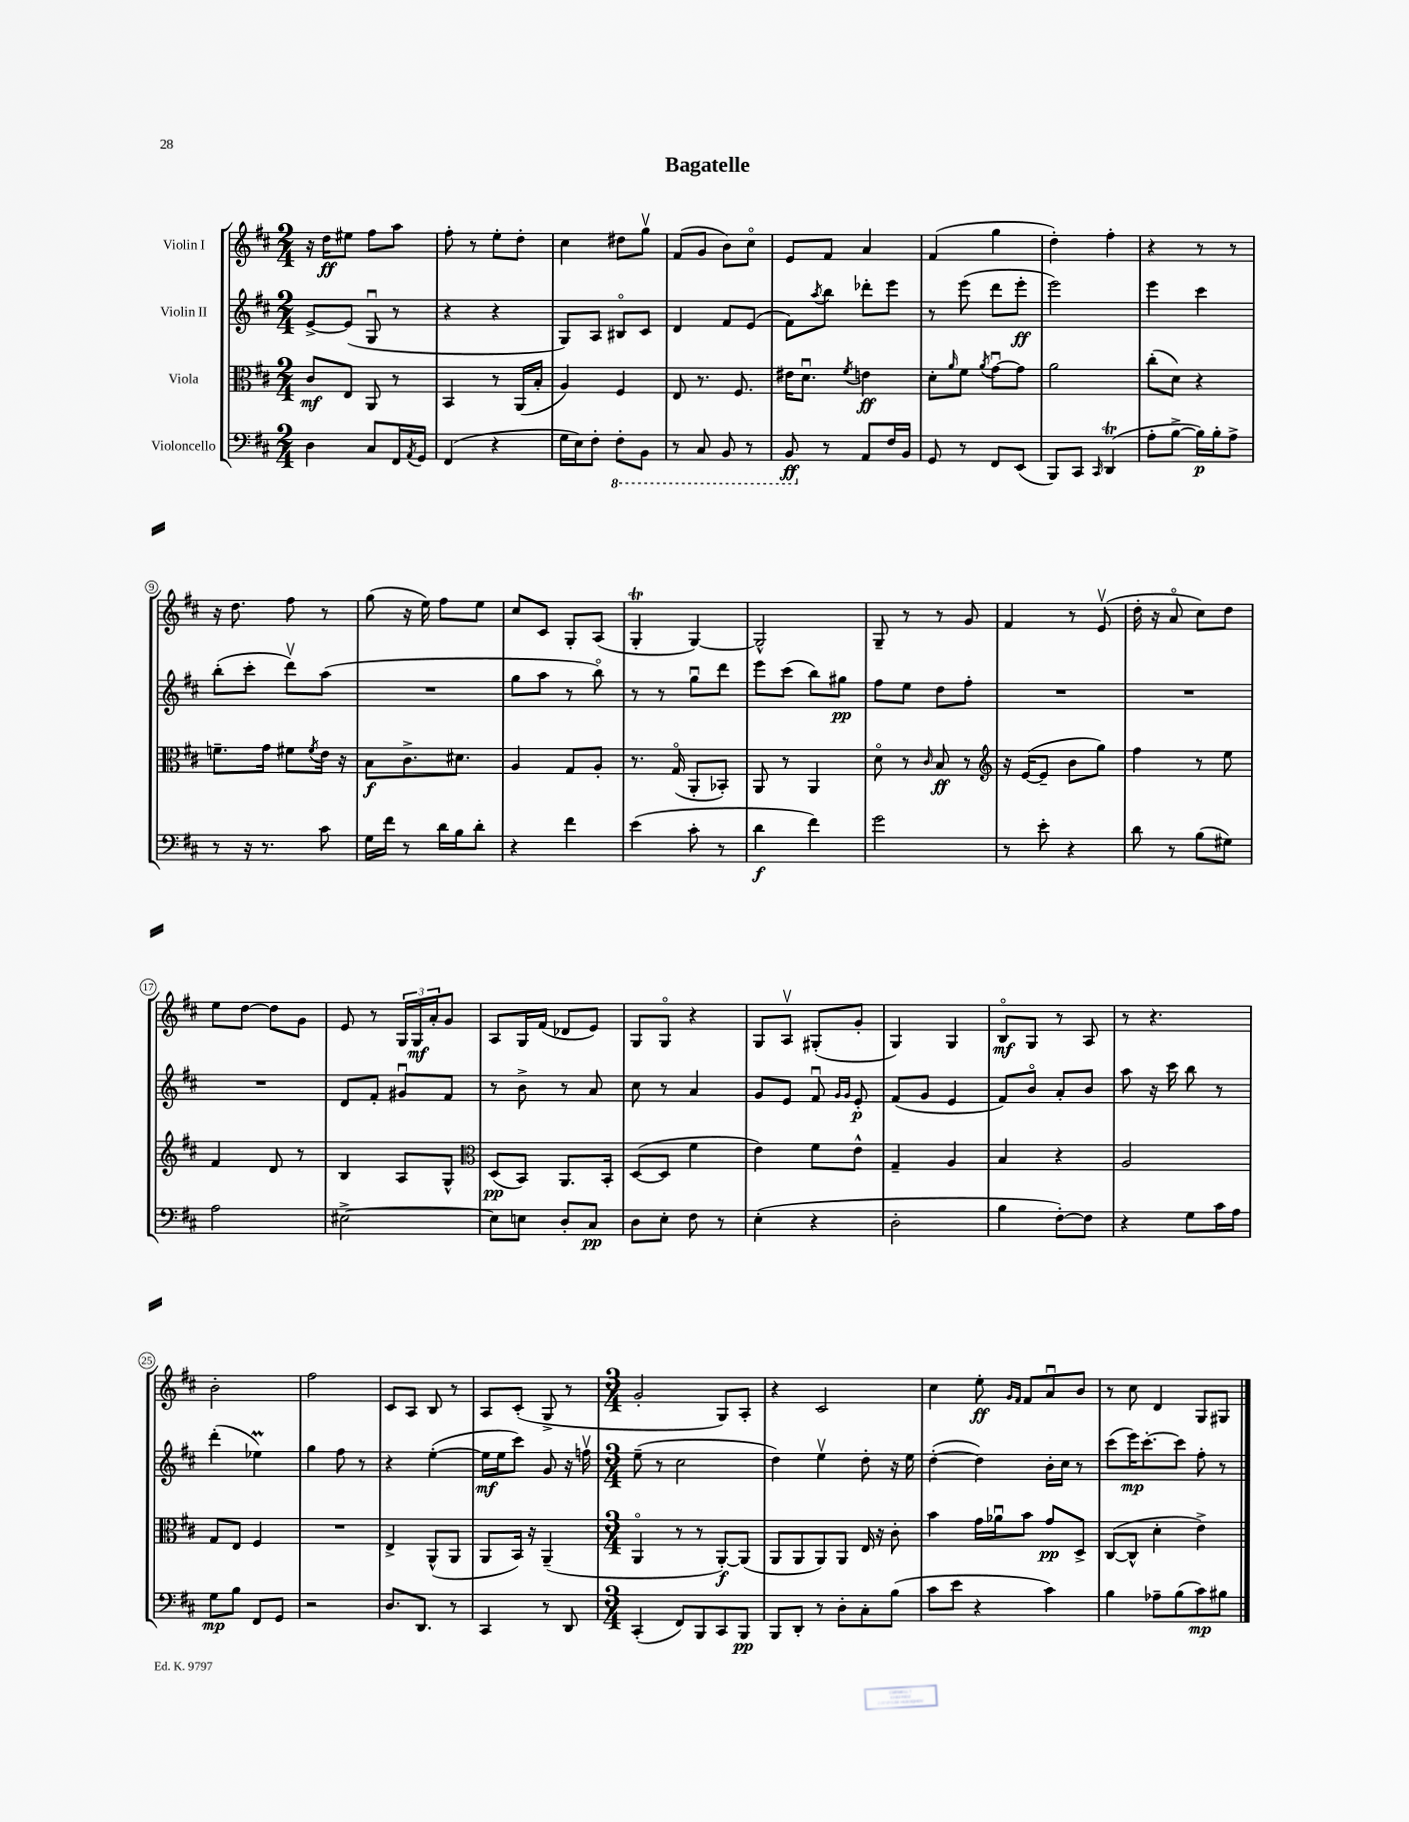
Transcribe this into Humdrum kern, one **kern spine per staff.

**kern	**dynam	**kern	**dynam	**kern	**dynam	**kern	**dynam
*part4	*part4	*part3	*part3	*part2	*part2	*part1	*part1
*staff4	*staff4	*staff3	*staff3	*staff2	*staff2	*staff1	*staff1
*I"Violoncello	*	*I"Viola	*	*I"Violin II	*	*I"Violin I	*
*clefF4	*	*clefC3	*	*clefG2	*	*clefG2	*
*k[f#c#]	*	*k[f#c#]	*	*k[f#c#]	*	*k[f#c#]	*
*M2/4	*	*M2/4	*	*M2/4	*	*M2/4	*
=1	=1	=1	=1	=1	=1	=1	=1
4D\	.	8c#/L	mf	[8e^/L	.	16r	.
.	.	.	.	.	.	16dd\KL	ff
.	.	8E/J	.	(8e/J]	.	8ee#X\J	.
8C#/L	.	8AA/	.	8Gu/	.	8ff#\L	.
16FF#/L	.	8r	.	8r	.	8aa\J	.
8qAA/	.	.	.	.	.	.	.
16GG/JJ	.	.	.	.	.	.	.
=2	=2	=2	=2	=2	=2	=2	=2
(4FF#/	.	4BB/	.	4r	.	8ff#'\	.
.	.	.	.	.	.	8r	.
4r	.	8r	.	4r	.	8ee'\L	.
.	.	(16AA/LL	.	.	.	8dd'\J	.
.	.	16B'/JJ	.	.	.	.	.
=3	=3	=3	=3	=3	=3	=3	=3
16G\LL	.	4A/)	.	8G/L)	.	4cc#\	.
16E\J)	.	.	.	.	.	.	.
8F#'\J	.	.	.	8A/J	.	.	.
*8ba	*	*	*	*	*	*	*
8FF#'\L	.	4F#/	.	8B#X/L	.	8dd#X\L	.
8BBB\J	.	.	.	8c#/J	.	8ggv\J	.
=4	=4	=4	=4	=4	=4	=4	=4
8r	.	8E/	.	4d/	.	(8f#/L	.
8CC#/	.	8.r	.	.	.	8g/J	.
8BBB/	.	.	.	8f#/L	.	8b\L)	.
.	.	8.F#/	.	.	.	.	.
8r	.	.	.	(8e/J	.	8cc#\J	.
=5	=5	=5	=5	=5	=5	=5	=5
8BBB/	ff	16e#X\KL	.	8f#\L)	.	8e/L	.
.	.	8.du\J	.	.	.	.	.
.	.	.	.	8qaa/	.	.	.
*X8ba	*	*	*	*	*	*	*
8r	.	.	.	8bb\J	.	8f#/J	.
.	.	8qf#/	.	.	.	.	.
8AA/L	.	4en\	ff	8ddd-X'\L	.	4a/	.
16F#/L	.	.	.	8eee\J	.	.	.
16BB/JJ	.	.	.	.	.	.	.
=6	=6	=6	=6	=6	=6	=6	=6
8GG/	.	8d'\L	.	8r	.	(4f#/	.
.	.	16qqa/	.	.	.	.	.
8r	.	8f#\J	.	(8eee\	.	.	.
.	.	8qa/	.	.	.	.	.
8FF#/L	.	[8gu\L	.	8ddd\L	.	4gg\	.
(8EE/J	.	8g\J]	.	8eee'\J	ff	.	.
=7	=7	=7	=7	=7	=7	=7	=7
8BBB/L)	.	2a\	.	2eee\)	.	4dd'\)	.
8CC#/J	.	.	.	.	.	.	.
16qqCC#/	.	.	.	.	.	.	.
(4DDT/	.	.	.	.	.	4ff#'\	.
=8	=8	=8	=8	=8	=8	=8	=8
8A'\L	.	(8cc#'\L	.	4eee\	.	4r	.
[8B^\J	.	8d\J)	.	.	.	.	.
16B\LL])	p	4r	.	4ccc#\	.	8r	.
16B'\J	.	.	.	.	.	.	.
8A^\J	.	.	.	.	.	8r	.
!!LO:LB:g=z
=9	=9	=9	=9	=9	=9	=9	=9
8r	.	8.fn~\L	.	(8bb'\L	.	16r	.
.	.	.	.	.	.	8.dd\	.
16r	.	.	.	8ccc#'\J	.	.	.
8.r	.	16g\Jk	.	.	.	.	.
.	.	8f#X\L	.	8dddv\L)	.	8ff#\	.
.	.	8qf#/	.	.	.	.	.
8c#\	.	16e\Jk	.	(8aa\J	.	8r	.
.	.	16r	.	.	.	.	.
=10	=10	=10	=10	=10	=10	=10	=10
16G\LL	.	8B\L	f	2r	.	(8gg\	.
16f#\JJ	.	.	.	.	.	.	.
8r	.	8.c#^\	.	.	.	16r	.
.	.	.	.	.	.	16ee\)	.
16d\LL	.	.	.	.	.	8ff#\L	.
16B\J	.	8.d#X\J	.	.	.	.	.
8d'\J	.	.	.	.	.	8ee\J	.
=11	=11	=11	=11	=11	=11	=11	=11
4r	.	4A/	.	8gg\L	.	8cc#/L	.
.	.	.	.	8aa\J	.	8c#/J	.
4f#\	.	8G/L	.	8r	.	8G'/L	.
.	.	8A'/J	.	8bb\)	.	(8A/J	.
=12	=12	=12	=12	=12	=12	=12	=12
(4e\	.	8.r	.	8r	.	4GT'/	.
.	.	.	.	8r	.	.	.
.	.	(16G/	.	.	.	.	.
8c#'\	.	8AA'/L	.	8ggu\L	.	[4G/)	.
8r	.	8BB-X'/J)	.	8ddd\J	.	.	.
=13	=13	=13	=13	=13	=13	=13	=13
4d\	f	8AA/	.	8eee\L	.	2G^^/]	.
.	.	8r	.	(8ccc#\J	.	.	.
4f#\)	.	4AA/	.	8bb\L)	.	.	.
.	.	.	.	8gg#X\J	pp	.	.
=14	=14	=14	=14	=14	=14	=14	=14
2g\	.	8d\	.	8ff#\L	.	8G~/	.
.	.	8r	.	8ee\J	.	8r	.
.	.	16qqc#/	.	.	.	.	.
.	.	8B/	ff	8dd\L	.	8r	.
.	.	8r	.	8ff#'\J	.	8g/	.
=15	=15	=15	=15	=15	=15	=15	=15
*	*	*clefG2	*	*	*	*	*
8r	.	16r	.	2r	.	4f#/	.
.	.	([16e/KL	.	.	.	.	.
8e'\	.	8e~/J]	.	.	.	.	.
4r	.	8b\L	.	.	.	8r	.
.	.	8gg\J)	.	.	.	(8ev/	.
=16	=16	=16	=16	=16	=16	=16	=16
8d\	.	4ff#\	.	2r	.	16dd'\	.
.	.	.	.	.	.	16r	.
8r	.	.	.	.	.	8a/	.
(8B\L	.	8r	.	.	.	8cc#\L)	.
8G#X\J)	.	8ee\	.	.	.	8dd\J	.
!!LO:LB:g=z
=17	=17	=17	=17	=17	=17	=17	=17
2A\	.	4f#/	.	2r	.	8ee\L	.
.	.	.	.	.	.	[8dd\J	.
.	.	8d/	.	.	.	8dd\L]	.
.	.	8r	.	.	.	8g\J	.
=18	=18	=18	=18	=18	=18	=18	=18
[2E#X^\	.	4B/	.	8d/L	.	8e/	.
.	.	.	.	8f#'/J	.	8r	.
.	.	8A/L	.	8g#Xu/L	.	24G/LL	.
.	.	.	.	.	.	24G/	mf
.	.	.	.	.	.	24a'/J	.
.	.	8G^^/J	.	8f#/J	.	8g/J	.
=19	=19	=19	=19	=19	=19	=19	=19
*	*	*clefC3	*	*	*	*	*
8E#\L]	.	(8D/L	pp	8r	.	8A/L	.
8En\J	.	8BB/J)	.	8b^\	.	16G/L	.
.	.	.	.	.	.	(16f#/JJ	.
8D'/L	.	8.AA/L	.	8r	.	8d-X/L	.
8C#/J	pp	.	.	8a/	.	8e/J)	.
.	.	16BB'/Jk	.	.	.	.	.
=20	=20	=20	=20	=20	=20	=20	=20
8D\L	.	([8D/L	.	8cc#\	.	8G/L	.
8E'\J	.	8D/J]	.	8r	.	8G/J	.
8F#\	.	4f#\	.	4a/	.	4r	.
8r	.	.	.	.	.	.	.
=21	=21	=21	=21	=21	=21	=21	=21
(4E'\	.	4e\)	.	8g/L	.	8G/L	.
.	.	.	.	8e/J	.	8Av/J	.
4r	.	8f#\L	.	8f#u/	.	(8G#X'/L	.
.	.	.	.	16qqg/LL	.	.	.
.	.	.	.	16qqg/JJ	.	.	.
.	.	8e^^\J	.	8e'/	p	8g'/J	.
=22	=22	=22	=22	=22	=22	=22	=22
2D'\	.	4G~/	.	(8f#/L	.	4G/)	.
.	.	.	.	8g/J	.	.	.
.	.	4A/	.	4e/	.	4G/	.
=23	=23	=23	=23	=23	=23	=23	=23
4B\	.	4B/	.	8f#/L)	.	8B/L	mf
.	.	.	.	8b/J	.	8G/J	.
[8F#'\L)	.	4r	.	8a'/L	.	8r	.
8F#\J]	.	.	.	8b/J	.	8A/	.
=24	=24	=24	=24	=24	=24	=24	=24
4r	.	2A/	.	8aa\	.	8r	.
.	.	.	.	16r	.	4.r	.
.	.	.	.	16ccc#\	.	.	.
8G\L	.	.	.	8bb\	.	.	.
16c#\L	.	.	.	8r	.	.	.
16A\JJ	.	.	.	.	.	.	.
!!LO:LB:g=z
=25	=25	=25	=25	=25	=25	=25	=25
8G\L	mp	8G/L	.	(4ddd'\	.	2b'\	.
8B\J	.	8E/J	.	.	.	.	.
8FF#/L	.	4F#/	.	4ee-XM\)	.	.	.
8GG/J	.	.	.	.	.	.	.
=26	=26	=26	=26	=26	=26	=26	=26
2r	.	2r	.	4gg\	.	2ff#\	.
.	.	.	.	8ff#\	.	.	.
.	.	.	.	8r	.	.	.
=27	=27	=27	=27	=27	=27	=27	=27
8.D/L	.	4E^/	.	4r	.	8c#/L	.
.	.	.	.	.	.	8A/J	.
8.DD/J	.	.	.	.	.	.	.
.	.	(8AA^^/L	.	([4ee'\	.	8B/	.
8r	.	8AA/J	.	.	.	8r	.
=28	=28	=28	=28	=28	=28	=28	=28
4CC#/	.	8AA/L	.	16ee\LL]	mf	8A/L	.
.	.	.	.	16ee\J	.	.	.
.	.	16BB/Jk)	.	8ccc#\J)	.	(8c#'/J	.
.	.	16r	.	.	.	.	.
8r	.	(4AA~/	.	8g/	.	8G^/	.
8DD/	.	.	.	16r	.	8r	.
.	.	.	.	16ffnv\	.	.	.
=29	=29	=29	=29	=29	=29	=29	=29
*M3/4	*	*M3/4	*	*M3/4	*	*M3/4	*
(4CC#'/	.	4AA/	.	(8ee~\	.	2g'/	.
.	.	.	.	8r	.	.	.
8FF#/L)	.	8r	.	2cc#\	.	.	.
8BBB/	.	8r	.	.	.	.	.
8CC#/	.	[8AA'/L)	f	.	.	8G/L)	.
8BBB/J	pp	(8AA/J]	.	.	.	8A'/J	.
=30	=30	=30	=30	=30	=30	=30	=30
8BBB/L	.	8AA/L	.	4dd\)	.	4r	.
8DD'/J	.	8AA/	.	.	.	.	.
8r	.	8AA/)	.	4eev\	.	2c#/	.
8D'\L	.	8AA/J	.	.	.	.	.
8C#'\	.	16E/	.	8dd'\	.	.	.
.	.	16r	.	.	.	.	.
(8B\J	.	8c#'\	.	16r	.	.	.
.	.	.	.	16ee\	.	.	.
=31	=31	=31	=31	=31	=31	=31	=31
8c#\L	.	4b\	.	([4dd'\	.	4cc#\	.
8e\J	.	.	.	.	.	.	.
4r	.	16g\LL	.	4dd\])	.	8ee'\	ff
.	.	16a-Xu\J	.	.	.	.	.
.	.	.	.	.	.	16qqg/LL	.
.	.	.	.	.	.	16qqf#/JJ	.
.	.	8b\J	.	.	.	8f#/L	.
4c#\)	.	8g/L	pp	16b'\LL	.	8au/	.
.	.	.	.	16cc#\JJ	.	.	.
.	.	8D^/J	.	8r	.	8b/J	.
=32	=32	=32	=32	=32	=32	=32	=32
4B\	.	([8C#/L	.	(8ccc#\L	.	8r	.
.	.	8C#^^/J]	.	16eee\K)	mp	8cc#\	.
.	.	.	.	[8.ccc#'\	.	.	.
8A-X~\L	.	4d'\	.	.	.	4d/	.
(8B\	.	.	.	8ccc#\J]	.	.	.
8c#\)	mp	4e^\)	.	8ff#'\	.	8G/L	.
8B#X\J	.	.	.	8r	.	8G#X/J	.
==	==	==	==	==	==	==	==
*-	*-	*-	*-	*-	*-	*-	*-
